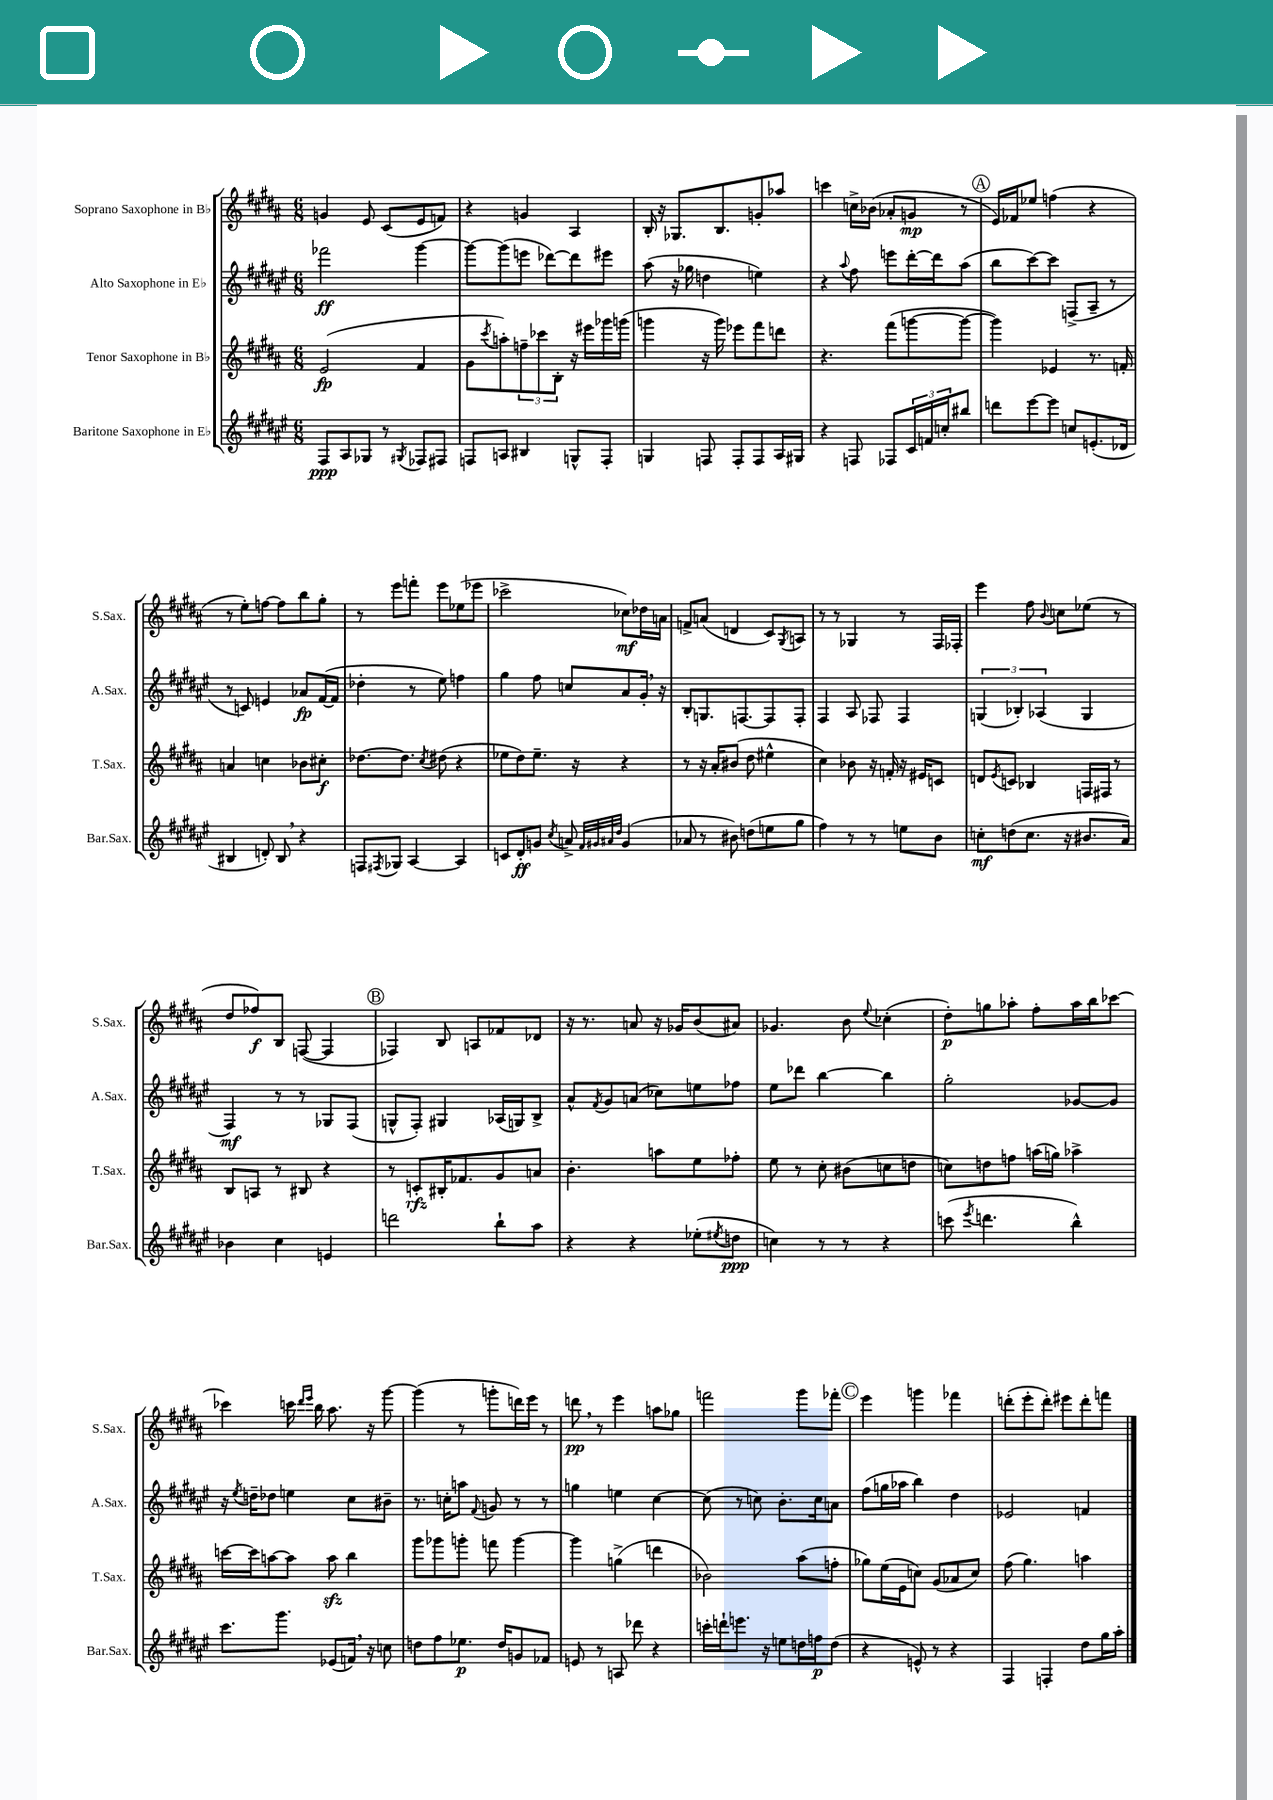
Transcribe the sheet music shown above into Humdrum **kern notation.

**kern	**dynam	**kern	**dynam	**kern	**dynam	**kern	**dynam
*part4	*part4	*part3	*part3	*part2	*part2	*part1	*part1
*staff4	*staff4	*staff3	*staff3	*staff2	*staff2	*staff1	*staff1
*I"Baritone Saxophone in E♭	*	*I"Tenor Saxophone in B♭	*	*I"Alto Saxophone in E♭	*	*I"Soprano Saxophone in B♭	*
*I'Bar.Sax.	*	*I'T.Sax.	*	*I'A.Sax.	*	*I'S.Sax.	*
*clefG2	*	*clefG2	*	*clefG2	*	*clefG2	*
*k[f#c#g#d#a#e#]	*	*k[f#c#g#d#a#]	*	*k[f#c#g#d#a#e#]	*	*k[f#c#g#d#a#]	*
*M6/8	*	*M6/8	*	*M6/8	*	*M6/8	*
=1	=1	=1	=1	=1	=1	=1	=1
8F#/L	ppp	(2e/	fp	2fff-X\	ff	4gn/	.
8A#/	.	.	.	.	.	.	.
8G-X/J	.	.	.	.	.	8e/	.
8r	.	.	.	.	.	(8c#/L	.
8qG#X/	.	.	.	.	.	.	.
8F-X/L	.	4f#/	.	[4ggg#\	.	8e/	.
8F#X/J	.	.	.	.	.	8fn/J)	.
=2	=2	=2	=2	=2	=2	=2	=2
8Fn/L	.	8g#\L	.	8ggg#\L_	.	4r	.
.	.	8qccc#/	.	.	.	.	.
8An/J	.	8aan'\)	.	(8ggg#\]	.	.	.
4B#X/	.	12ffn~\	.	8eeen\J	.	4gn/	.
.	.	12ccc-X\	.	.	.	.	.
.	.	.	.	[8ddd-X\L)	.	.	.
.	.	12B'\J	.	.	.	.	.
8Gn^^/L	.	16r	.	8ddd-\]	.	4A#/	.
.	.	16eee#X\LL	.	.	.	.	.
8F'/J	.	16ggg-X\	.	8eee#X\J	.	.	.
.	.	(16gggn\JJ	.	.	.	.	.
=3	=3	=3	=3	=3	=3	=3	=3
4Gn/	.	4gggn\	.	(8aa#\	.	16B'/	.
.	.	.	.	.	.	16r	.
.	.	.	.	16r	.	8.G-X/L	.
.	.	.	.	16gg-X\	.	.	.
8Fn/	.	16r	.	4ddn\	.	.	.
.	.	16ggg\)	.	.	.	8.B/	.
8F'/L	.	8eee-X\L	.	.	.	.	.
8F/	.	8fff#\	.	4een\)	.	8gn'/	.
16A#/L	.	8dddn\J	.	.	.	8aa-X/J	.
16G#X/JJ	.	.	.	.	.	.	.
=4	=4	=4	=4	=4	=4	=4	=4
4r	.	4.r	.	4r	.	4cccn\	.
.	.	.	.	8qqaa#/	.	.	.
8Fn/	.	.	.	8ff#\	.	16ccn^\LL	.
.	.	.	.	.	.	(16b-X\JJ	.
8F-X/L	.	(8fff#\L	.	8eeen\L	.	8a-X'/L	.
24c#/L	.	[8gggn\	.	[16ddd#'\L	.	8gn/J	mp
24fn/	.	.	.	.	.	.	.
.	.	.	.	16ddd#\J]	.	.	.
24ccn'/J	.	.	.	.	.	.	.
8bb#X/J	.	8ggg\J_	.	(8aa#\J	.	8r	.
!!LO:REH:place=s1:t=A
=5	=5	=5	=5	=5	=5	=5	=5
8dddn\L	.	4ggg\])	.	8bb\L	.	16e/LL)	.
.	.	.	.	.	.	16f-X/J	.
[8eee#\	.	.	.	[8ccc#\)	.	8ee-X/J	.
8eee#\J]	.	4e-X/	.	8ccc#\J]	.	(4ffn\	.
8ccn/L	.	.	.	(8Fn^/L	.	.	.
(8.en'/	.	8.r	.	8A#~/J	.	4r	.
.	.	.	.	8r	.	.	.
16d-X/Jk	.	16fn'/	.	.	.	.	.
!!LO:LB:g=z
=6	=6	=6	=6	=6	=6	=6	=6
4B#X/	.	4an/	.	8r	.	8r	.
.	.	.	.	8cn/)	.	8ee'\L)	.
8dn'/)	.	4ccn\	.	4en/	.	[8ffn\J	.
8B#,/	.	.	.	.	.	8ff\L]	.
4r	.	8b-X\L	.	8a-X/L	fp	8bb\	.
.	.	8cc#X'\J	f	([16f#/L	.	8gg#'\J	.
.	.	.	.	16f#/JJ]	.	.	.
=7	=7	=7	=7	=7	=7	=7	=7
8Fn/L	.	[8.dd-X\L	.	4dd-X'\	.	8r	.
8qF#X/	.	.	.	.	.	.	.
8G-X/J	.	.	.	.	.	8eee\L	.
.	.	8.dd-\J]	.	.	.	.	.
[4A#/	.	.	.	8r	.	8fffn'\J	.
.	.	8qcc#/	.	.	.	.	.
.	.	(8dd#X\	.	8ee#\)	.	8eee\L	.
4A#/]	.	4r	.	4ffn\	.	(8ee-X\	.
.	.	.	.	.	.	8eee-X\J	.
=8	=8	=8	=8	=8	=8	=8	=8
8cn/L	.	8ee-X\L	.	4gg#\	.	2ccc-X^\	.
8d#'/	ff	8dd#\)	.	.	.	.	.
8gn/J	.	8.ee-~\J	.	8ff#\	.	.	.
8qcc#/	.	.	.	.	.	.	.
8an^/	.	.	.	8ccn/L	.	.	.
.	.	16r	.	.	.	.	.
32qqf#/LLL	.	.	.	.	.	.	.
32qqg#X/	.	.	.	.	.	.	.
32qqa#X/	.	.	.	.	.	.	.
32qqdd#/JJJ	.	.	.	.	.	.	.
(4g#/	.	4r	.	8a#/	.	8cc-X\L)	mf
.	.	.	.	16g#',/Jk	.	16dd-X\L	.
.	.	.	.	16r	.	16an\JJ	.
=9	=9	=9	=9	=9	=9	=9	=9
8a-X/	.	8r	.	8B'/L	.	8fn^/L	.
8r	.	16r	.	8.Gn/	.	(8an/J	.
.	.	16a#'/KL	.	.	.	.	.
8b#X\)	.	(8b#X/J	.	.	.	4dn/	.
.	.	.	.	[8.Fn/	.	.	.
(8ddn\L	.	8dd#\	.	.	.	.	.
8een\	.	4ee#X^^\	.	8F/]	.	8c#/L)	.
.	.	.	.	.	.	8qG#/	.
8gg#\J	.	.	.	8F'/J	.	8An/J	.
=10	=10	=10	=10	=10	=10	=10	=10
4ff#\)	.	4cc#\)	.	4F#/	.	8r	.
.	.	.	.	.	.	8r	.
8r	.	8b-X\	.	8A#/	.	4G-X/	.
8r	.	16r	.	8F-X/	.	.	.
.	.	16fn'/	.	.	.	.	.
8een\L	.	16r	.	4F-/	.	8r	.
.	.	16e#X/KL	.	.	.	.	.
8b\J	.	8cn/J	.	.	.	16F#/LL	.
.	.	.	.	.	.	16F-X'/JJ	.
=11	=11	=11	=11	=11	=11	=11	=11
8ccn'\L	mf	8dn/L	.	(6Gn/	.	4eee\	.
.	.	8qe/	.	.	.	.	.
(8ddn\	.	8cn/J	.	.	.	.	.
.	.	.	.	6B-X'/)	.	.	.
8.cc\J	.	4B-X/	.	.	.	8ff#\	.
.	.	.	.	(6A-X/	.	.	.
.	.	.	.	.	.	8qqb/	.
.	.	.	.	.	.	8ccn\L	.
16r	.	.	.	.	.	.	.
8.b#X/L	.	16Fn/LL	.	4G/	.	(8ee-X\J	.
.	.	16F#X/JJ	.	.	.	.	.
.	.	8r	.	.	.	8r	.
16a#/Jk)	.	.	.	.	.	.	.
!!LO:LB:g=z
=12	=12	=12	=12	=12	=12	=12	=12
4b-X\	.	8B/L	.	4F#/)	mf	8dd#/L	.
.	.	8An/J	.	.	.	8ff-X/)	f
4cc#\	.	8r	.	8r	.	8B/J	.
.	.	8B#X/	.	8r	.	([8Fn/	.
4en/	.	4r	.	8G-X/L	.	4F/]	.
.	.	.	.	(8F#/J	.	.	.
!!LO:REH:place=s1:t=B
=13	=13	=13	=13	=13	=13	=13	=13
2dddn\	.	8r	.	8Gn^^/L	.	4F-X/)	.
.	.	8cn'/L	rfz	8F#'/J)	.	.	.
.	.	16B#X'/K	.	4G#X/	.	8B/	.
.	.	8.f-X/	.	.	.	.	.
.	.	.	.	.	.	8An/L	.
8bb`\L	.	8g#/	.	(16A-X/LL	.	8f-X/	.
.	.	.	.	16Gn/J)	.	.	.
8aa#\J	.	8an/J	.	8B^/J	.	8d-X/J	.
=14	=14	=14	=14	=14	=14	=14	=14
4r	.	4.b'\	.	8a#^^/L	.	16r	.
.	.	.	.	.	.	8.r	.
.	.	.	.	8qf#/	.	.	.
.	.	.	.	8g#/	.	.	.
4r	.	.	.	(8an/J	.	8an/	.
.	.	8aan\L	.	8cc-X\L)	.	16r	.
.	.	.	.	.	.	16g-X/KL	.
(8ee-X'\L	.	8ee\	.	8een\	.	(8b/	.
8qee#X/	.	.	.	.	.	.	.
8ddn\J	ppp	8ff-X'\J	.	8ff-X\J	.	8a#X/J)	.
=15	=15	=15	=15	=15	=15	=15	=15
4ccn\)	.	8ee\	.	8ee#\L	.	4.g-X/	.
.	.	8r	.	8ddd-X\J	.	.	.
8r	.	8cc#'\	.	[4bb\	.	.	.
8r	.	(8b#X\L	.	.	.	8b\	.
.	.	.	.	.	.	8qqee/	.
4r	.	8ccn\	.	4bb\]	.	(4cc-X'\	.
.	.	8ddn\J	.	.	.	.	.
=16	=16	=16	=16	=16	=16	=16	=16
(8cccn\	.	8ccn\L)	.	2gg#'\	.	8dd#'\L)	p
8qeee#/	.	.	.	.	.	.	.
4.dddn\	.	8ddn\	.	.	.	8ggn\	.
.	.	8ffn\J	.	.	.	8aa-X'\J	.
.	.	(16aan\LL	.	.	.	8ff#'\L	.
.	.	16ggn\JJ)	.	.	.	.	.
4bb^^\)	.	4aa-X^\	.	[8g-X/L	.	16aa-\L	.
.	.	.	.	.	.	16bb\J	.
.	.	.	.	8g-/J]	.	[8ccc-X\J	.
!!LO:LB:g=z
=17	=17	=17	=17	=17	=17	=17	=17
8.ccc#\L	.	[16cccn\LL	.	16r	.	4ccc-X\]	.
.	.	.	.	8qee#/	.	.	.
.	.	16ccc\J]	.	16ddn~\KL	.	.	.
.	.	[8aan\	.	8dd-X\J	.	.	.
8.ggg#\J	.	.	.	.	.	.	.
.	.	8aa\J]	.	4een\	.	16cccn\	.
.	.	.	.	.	.	16qqddd#/LL	.
.	.	.	.	.	.	16qqeee/JJ	.
.	.	.	.	.	.	16bb\	.
(8e-X/L	.	8aazz\	.	.	.	8.aa#\	.
16fn,/Jk)	.	4bb\	.	8cc#\L	.	.	.
16r	.	.	.	.	.	16r	.
8ccn\	.	.	.	8b#X~\J	.	[8ggg#\	.
=18	=18	=18	=18	=18	=18	=18	=18
8ddn\L	.	8ggg#\L	.	8.r	.	(4ggg#\]	.
8ff#\	.	8ggg-X\	.	.	.	.	.
.	.	.	.	16ccn'\KL	.	.	.
8.ee-X\J	p	8gggn'\J	.	8aan\J	.	8r	.
.	.	.	.	8qqf#/	.	.	.
.	.	8fffn\	.	8gn/	.	8gggn'\L	.
16dd/KL	.	.	.	.	.	.	.
8gn/	.	[4ggg\	.	8r	.	16dddn\L)	.
.	.	.	.	.	.	16eee\JJ	.
8f-X/J	.	.	.	8r	.	8r	.
=19	=19	=19	=19	=19	=19	=19	=19
8en/	.	4ggg\]	.	4ggn\	.	8dddn,\	pp
8r	.	.	.	.	.	8r	.
8An/	.	(4ggn^\	.	4een\	.	4eee\	.
8ddd-X\	.	.	.	.	.	.	.
4r	.	4dddn\	.	[4cc#\	.	8aan\L	.
.	.	.	.	.	.	8gg-X\J	.
=20	=20	=20	=20	=20	=20	=20	=20
16cccn'\LL	.	2b-X\)	.	(8cc#\]	.	2fffn\	.
16dddn`\J	.	.	.	.	.	.	.
8.eeen\J	.	.	.	8r	.	.	.
.	.	.	.	8ccn\)	.	.	.
16r	.	.	.	.	.	.	.
8een\L	.	.	.	8.b'\L	.	.	.
16ddn\L	.	(8aa#\L	.	.	.	8ggg#\L	.
16ffn\J	p	.	.	16cc\k	.	.	.
(8dd\J	.	8ffn'\J	.	8an\J	.	8fff-X'\J	.
!!LO:REH:place=s1:t=C
=21	=21	=21	=21	=21	=21	=21	=21
4r	.	8gg-X\L)	.	(8ff#\L	.	4eee\	.
.	.	(16ee\L	.	16ggn\L	.	.	.
.	.	16e\J	.	16aa-X\JJ	.	.	.
8en^^/)	.	8ccn\J)	.	4bb\)	.	4gggn\	.
8r	.	(8g#/L	.	.	.	.	.
4r	.	8a-X/	.	4dd#\	.	4fff-X\	.
.	.	8cc/J)	.	.	.	.	.
=22	=22	=22	=22	=22	=22	=22	=22
4F#/	.	(8ff#\	.	2e-X/	.	(8dddn'\L	.
.	.	4.gg#\)	.	.	.	8eee'\	.
4Fn'/	.	.	.	.	.	8ddd'\J)	.
.	.	.	.	.	.	8eee#X\L	.
8dd#\L	.	4aan\	.	4fn/	.	8ddd'\	.
16gg#\L	.	.	.	.	.	8fffn\J	.
16aa#'\JJ	.	.	.	.	.	.	.
==	==	==	==	==	==	==	==
*-	*-	*-	*-	*-	*-	*-	*-
